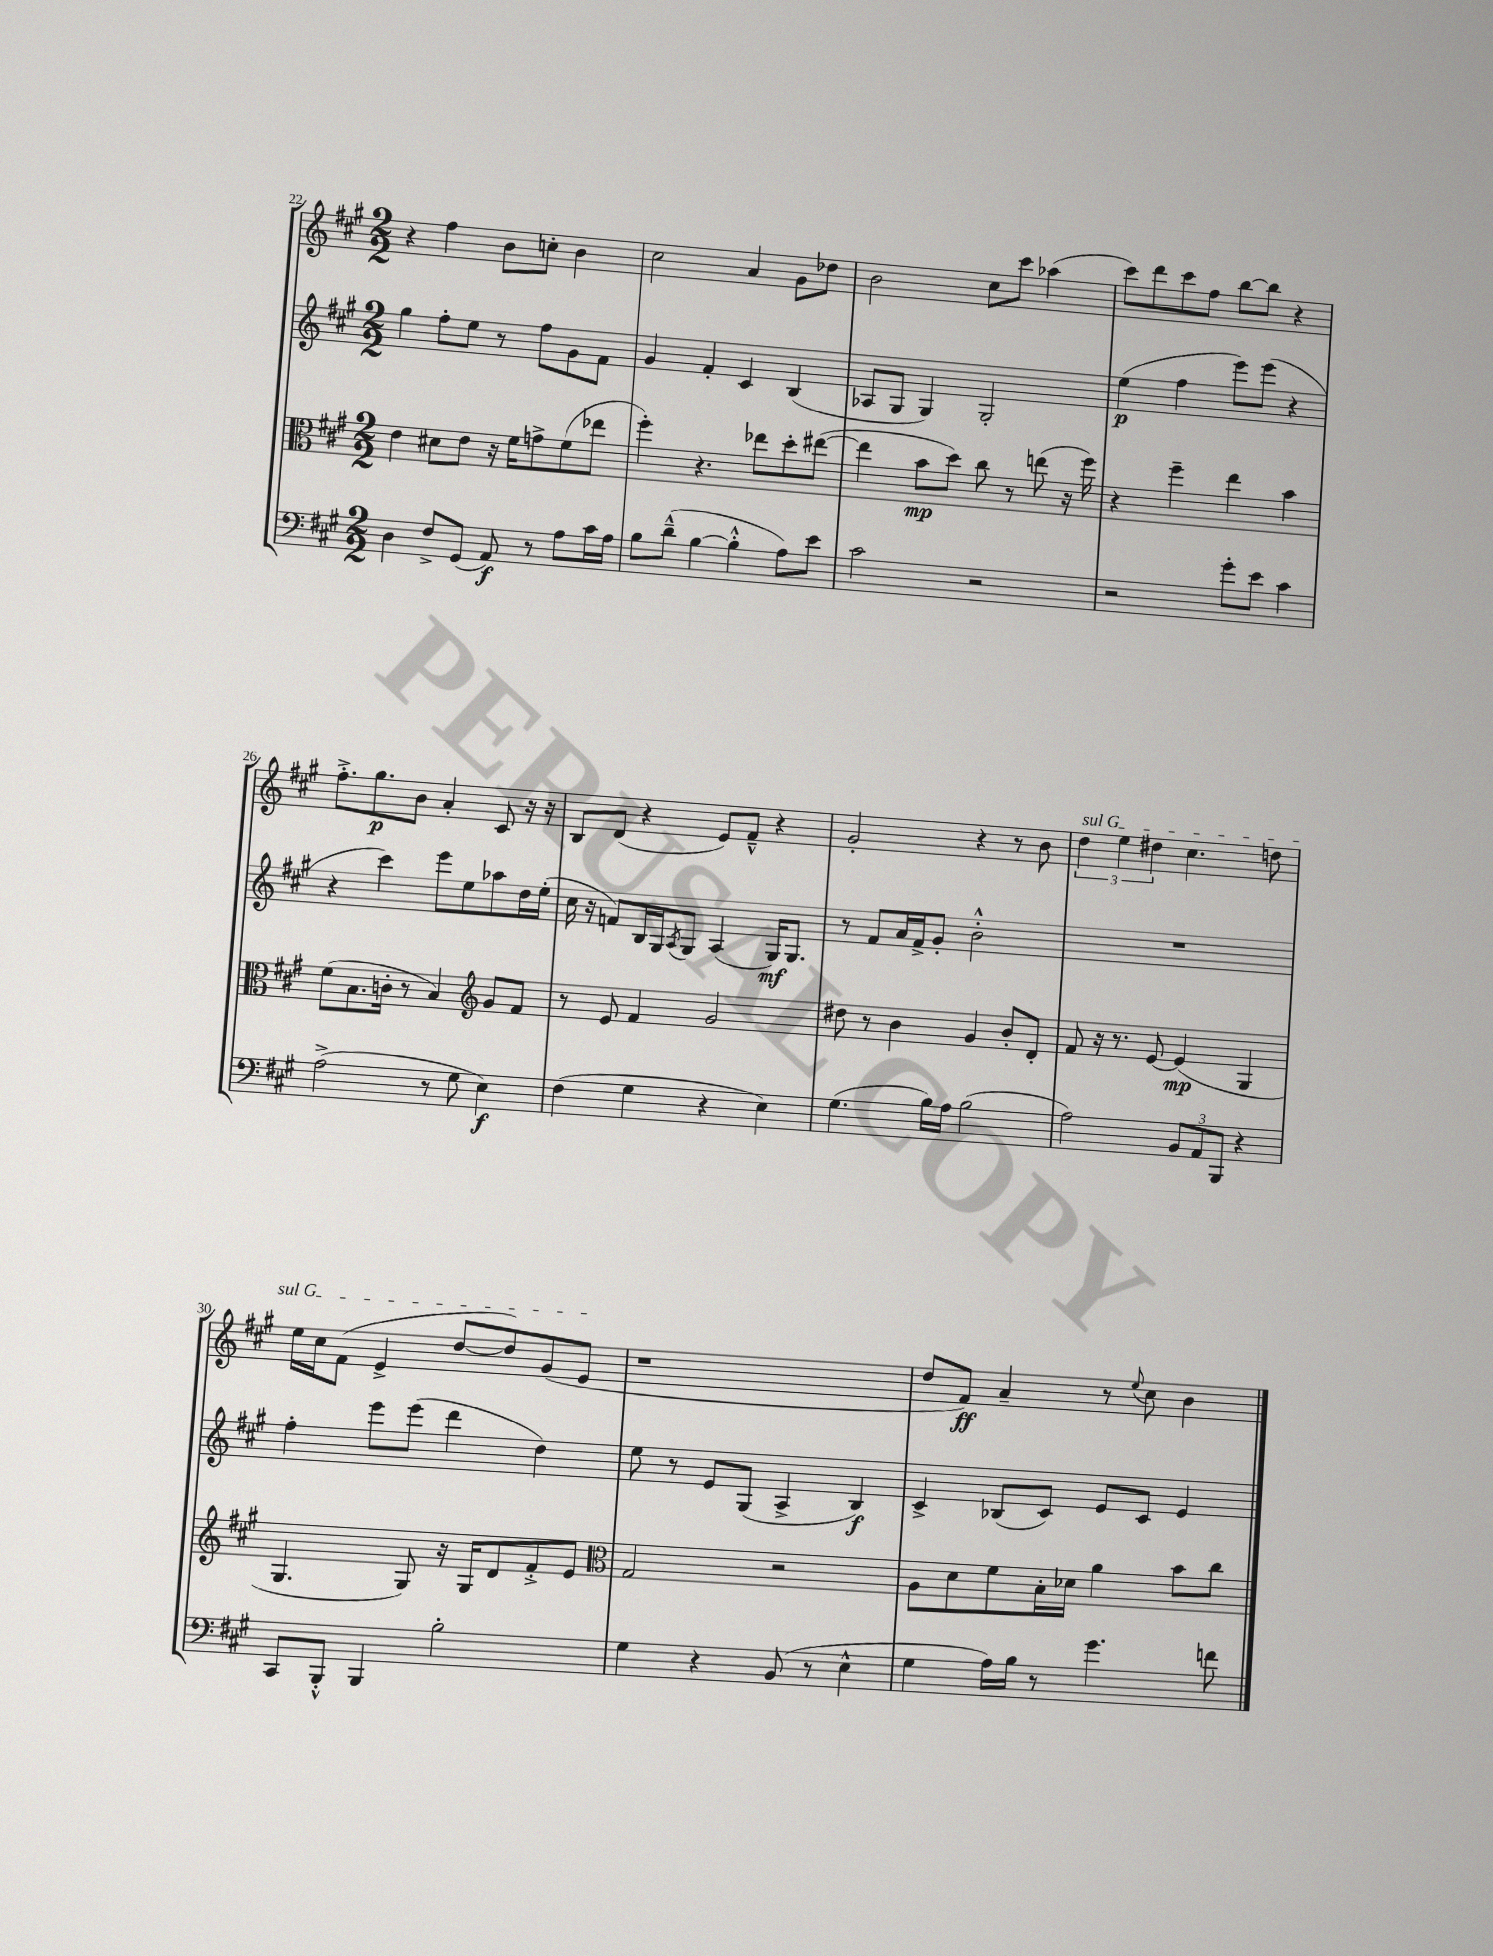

**kern	**dynam	**kern	**dynam	**kern	**dynam	**kern	**dynam
*part4	*part4	*part3	*part3	*part2	*part2	*part1	*part1
*staff4	*staff4	*staff3	*staff3	*staff2	*staff2	*staff1	*staff1
*clefF4	*	*clefC3	*	*clefG2	*	*clefG2	*
*k[f#c#g#]	*	*k[f#c#g#]	*	*k[f#c#g#]	*	*k[f#c#g#]	*
*M2/2	*	*M2/2	*	*M2/2	*	*M2/2	*
=22	=22	=22	=22	=22	=22	=22	=22
4D\	.	4e\	.	4gg#\	.	4r	.
8F#^/L	.	8d#X\L	.	8ff#'\L	.	4ff#\	.
(8GG#/J	.	8e\J	.	8ee\J	.	.	.
8AA/)	f	16r	.	8r	.	8b\L	.
.	.	16f#\KL	.	.	.	.	.
8r	.	8gn^\	.	8ff#\L	.	8ccn'\J	.
8A\L	.	(8f#\	.	8g#\	.	4b\	.
16c#\L	.	8ee-X\J	.	8f#\J	.	.	.
16A\JJ	.	.	.	.	.	.	.
=23	=23	=23	=23	=23	=23	=23	=23
8B\L	.	4ff#'\)	.	4g#/	.	2cc#\	.
(8d~^^\J	.	.	.	.	.	.	.
[4B\	.	4.r	.	4f#'/	.	.	.
4B'^^\]	.	.	.	4c#/	.	4a/	.
.	.	8ee-X\L	.	.	.	.	.
8A\L)	.	8dd'\	.	(4B/	.	8g#\L	.
8e\J	.	([8ee#X\J	.	.	.	8dd-X\J	.
=24	=24	=24	=24	=24	=24	=24	=24
2c#\	.	4ee#\]	.	8A-X/L	.	2b\	.
.	.	.	.	8G#/J	.	.	.
.	.	8b\L	mp	4G#/)	.	.	.
.	.	8dd\J)	.	.	.	.	.
2r	.	8cc#\	.	2G#'/	.	8cc#\L	.
.	.	8r	.	.	.	8ccc#\J	.
.	.	(8een\	.	.	.	(4aa-X\	.
.	.	16r	.	.	.	.	.
.	.	16ff#\)	.	.	.	.	.
=25	=25	=25	=25	=25	=25	=25	=25
2r	.	4r	.	(4ee\	p	8ccc#\L)	.
.	.	.	.	.	.	8ddd\	.
.	.	4ff#~\	.	4ff#\	.	8ccc#\	.
.	.	.	.	.	.	8ff#\J	.
8g#'\L	.	4ee\	.	8eee\L)	.	[8bb\L	.
8e\J	.	.	.	(8eee\J	.	8bb\J]	.
4c#\	.	4b\	.	4r	.	4r	.
!!LO:LB:g=z
=26	=26	=26	=26	=26	=26	=26	=26
(2A^\	.	(8f#\L	.	4r	.	8.ff#'^\L	.
.	.	8.B\	.	.	.	.	.
.	.	.	.	.	.	8.gg#\	p
.	.	.	.	4ccc#\)	.	.	.
.	.	16cn'\Jk	.	.	.	.	.
.	.	8r	.	.	.	8b\J	.
8r	.	4B/)	.	8eee\L	.	4a'/	.
8G#\	.	.	.	8ee\	.	.	.
*	*	*clefG2	*	*	*	*	*
4E\)	f	8g#/L	.	8aa-X\	.	8c#/	.
.	.	8f#/J	.	16dd\L	.	16r	.
.	.	.	.	(16ee'\JJ	.	16r	.
=27	=27	=27	=27	=27	=27	=27	=27
(4F#\	.	8r	.	16cc#\	.	8B/L	.
.	.	.	.	16r	.	.	.
.	.	8e/	.	8fn/L)	.	(8d/J	.
4G#\	.	4f#/	.	16B/L	.	4r	.
.	.	.	.	16G#/J	.	.	.
.	.	.	.	8qA/	.	.	.
.	.	.	.	8G#/J	.	.	.
4r	.	2g#/	.	(4A/	.	8e/L)	.
.	.	.	.	.	.	8f#~^^/J	.
4E\)	.	.	.	16G#/KL)	mf	4r	.
.	.	.	.	8.G#/J	.	.	.
=28	=28	=28	=28	=28	=28	=28	=28
(4.G#\	.	8dd#X\	.	8r	.	2g#'/	.
.	.	8r	.	8f#/L	.	.	.
.	.	4b\	.	16a/L	.	.	.
.	.	.	.	16f#^/J	.	.	.
16B\LL)	.	.	.	8g#'/J	.	.	.
16A\JJ	.	.	.	.	.	.	.
(2B\	.	4g#/	.	2b'^^\	.	4r	.
.	.	8b'/L	.	.	.	8r	.
.	.	8d'/J	.	.	.	8b\	.
=29	=29	=29	=29	=29	=29	=29	=29
!	!	!	!	!	!	!LO:TX:a:i:t=sul G	!
2A\)	.	8f#/	.	1r	.	6dd\	.
.	.	16r	.	.	.	.	.
.	.	.	.	.	.	6ee\	.
.	.	8.r	.	.	.	.	.
.	.	.	.	.	.	6dd#X\	.
.	.	[8e/	.	.	.	.	.
12BB/L	.	(4e/]	mp	.	.	4.cc#\	.
12AA/	.	.	.	.	.	.	.
12BBB/J	.	.	.	.	.	.	.
4r	.	4G#/	.	.	.	.	.
.	.	.	.	.	.	8ddn\	.
!!LO:LB:g=z
=30	=30	=30	=30	=30	=30	=30	=30
8CC#/L	.	4.G#/	.	4ff#'\	.	16ee\LL	.
.	.	.	.	.	.	16cc#\J	.
8BBB'^^/J	.	.	.	.	.	(8f#\J	.
4BBB/	.	.	.	8eee\L	.	4e^/	.
.	.	8G#/)	.	(8eee\J	.	.	.
2B'\	.	16r	.	4ddd\	.	[8dd/L	.
.	.	16G#/KL	.	.	.	.	.
.	.	8d/	.	.	.	8dd/])	.
.	.	8f#'^/	.	4dd\)	.	(8g#/	.
.	.	8e/J	.	.	.	8e/J	.
=31	=31	=31	=31	=31	=31	=31	=31
*	*	*clefC3	*	*	*	*	*
4G#\	.	2G#/	.	8ee\	.	1r	.
.	.	.	.	8r	.	.	.
4r	.	.	.	8e/L	.	.	.
.	.	.	.	(8G#/J	.	.	.
(8BB/	.	2r	.	4A^/	.	.	.
8r	.	.	.	.	.	.	.
4E^^\	.	.	.	4B/)	f	.	.
=32	=32	=32	=32	=32	=32	=32	=32
4G#\	.	8A\L	.	4c#^/	.	8dd/L	.
.	.	8d\	.	.	.	8f#/J)	ff
16A\LL)	.	8f#\	.	(8B-X/L	.	4a~/	.
16B\JJ	.	.	.	.	.	.	.
8r	.	16B'\L	.	8c#/J)	.	.	.
.	.	16d-X\JJ	.	.	.	.	.
4.g#\	.	4a\	.	8e/L	.	8r	.
.	.	.	.	.	.	8qqee/	.
.	.	.	.	8c#/J	.	8cc#\	.
.	.	8b\L	.	4e/	.	4b\	.
8fn\	.	8cc#\J	.	.	.	.	.
==	==	==	==	==	==	==	==
*-	*-	*-	*-	*-	*-	*-	*-
